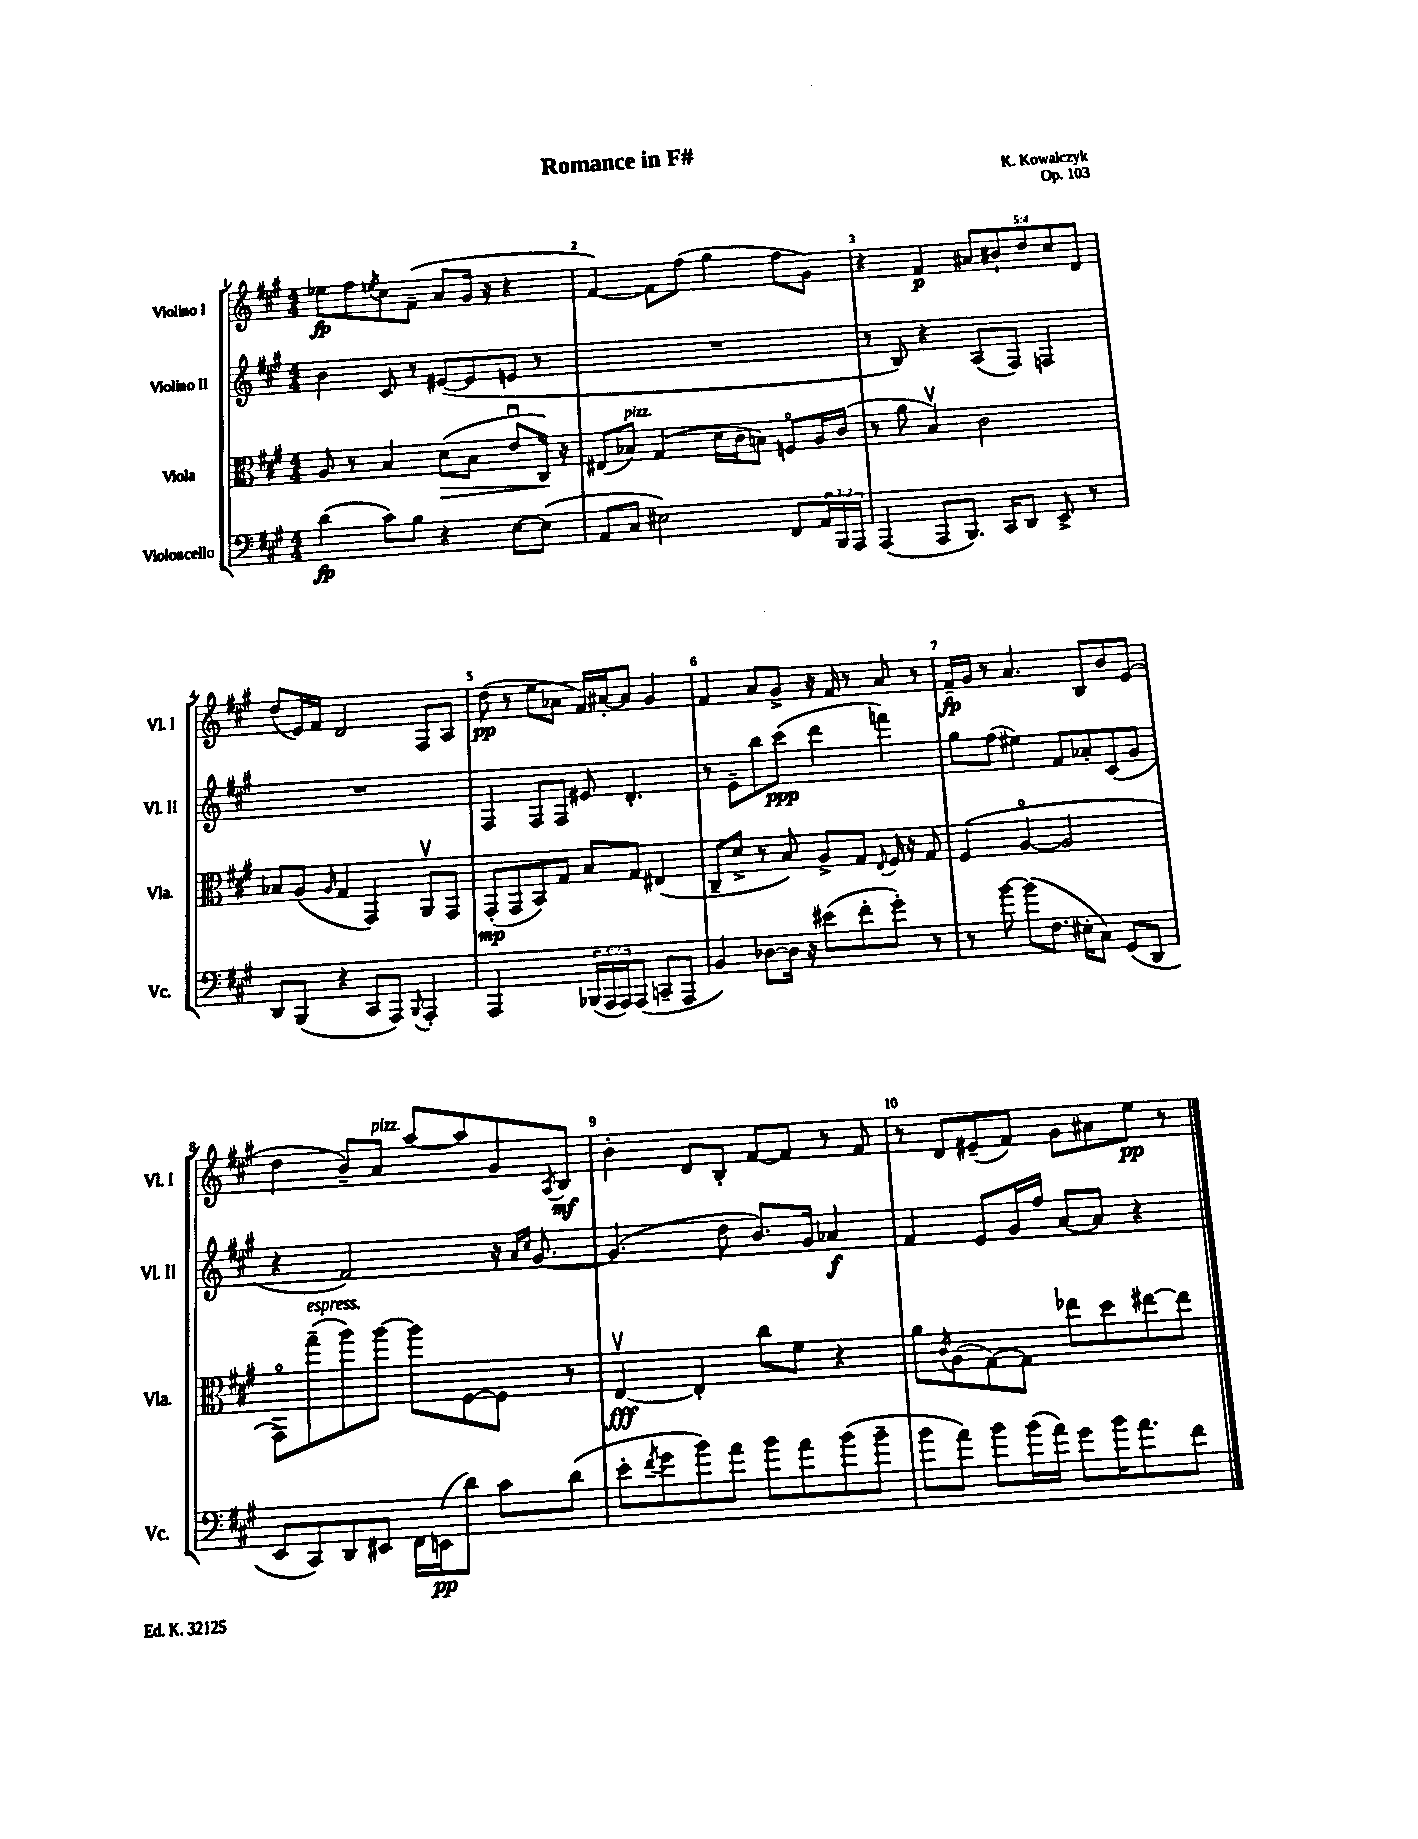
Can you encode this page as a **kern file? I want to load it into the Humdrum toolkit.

**kern	**kern	**kern	**kern
*staff4	*staff3	*staff2	*staff1
*clefF4	*clefC3	*clefG2	*clefG2
*k[f#c#g#]	*k[f#c#g#]	*k[f#c#g#]	*k[f#c#g#]
*M4/4	*M4/4	*M4/4	*M4/4
(4d\	8A/	4b\	8ee-\L
.	8r	.	8ff#\
.	.	.	8qee/
8c#\L)	4B/	8c#/	8cc#\
8B\J	.	8r	(8f#~\J
4r	(8d\L	([8e#/L	8a/L
.	8B\J	8e#/]	16g#/Jk
.	.	.	16r
[8E\L	8eu/L	8e/J	4r
(8E\]J	16C#/Jk)	8r	.
.	16r	.	.
=	=	=	=
8AA/L	(8E#/L	1r	[4f#/)
8C#/J	8B-/J)	.	.
2E#\)	(4G#/	.	8f#\]L
.	.	.	(8ff#\J
.	16d\LL	.	4gg#\
.	16c#\J	.	.
.	8B\J)	.	.
8FF#/L	8Fo/L	.	8ff#\L
24AA/L	16A/L	.	8g#\J)
24BBB/	.	.	.
.	(16c#/JJ	.	.
24AAA/JJ	.	.	.
=	=	=	=
(4AAA/	8r	8r	4r
.	8a\	8B/)	.
8AAA/L	4Bv/)	4r	4f#/
8.BBB/J)	.	.	.
.	2c#\	(8A/L	10a#/L
16CC#/LK	.	.	.
.	.	.	10b#`/
8DD/J	.	8F#/J)	.
.	.	.	10dd/
8EE^/	.	4F/	.
.	.	.	10cc#/
8r	.	.	.
.	.	.	10d/J
=	=	=	=
8DD/L	8B-/L	1r	(8dd/L
(8BBB/J	(8A/J	.	16e/L)
.	.	.	16f#/JJ
.	16qqA/	.	.
4r	4G#/	.	2d/
8CC#/L	4GG#/)	.	.
8AAA/J)	.	.	.
8qqBBB/	.	.	.
4AAA'/	8AAv/L	.	8F#/L
.	8GG#/J	.	8A/J
=	=	=	=
2AAA/	(8GG#'/L	4F#/	(8dd\
.	8GG#/	.	8r
.	8BB/)	8F#/L	8ee\L
.	8G#/J	8F#/J	8a-\J
(24BBB-/LL	8B/L	8e#/	16f#/LL)
24AAA/	.	.	.
.	.	.	[16a#'/J
24AAA/J)	.	.	.
(8AAA/J	8G#/J	4.d'/	8a#/]J
8CC~/L	(4E#/	.	4g#/
8AAA/J	.	.	.
=	=	=	=
4BB/)	8C#~/L	8r	4f#/
.	8d^/J	8e~\L	.
[8D-\L	8r	8bb\	8a/L
16D-\]Jk	8B/)	(8ccc#\J	8g#^/J
16r	.	.	.
(8e#\L	8A^/L	4ddd\	16r
.	.	.	16f#/
8f#'\	8G#/J	.	8r
.	8qqE/	.	.
8g#'\J)	16F#/	4fff\)	8a/
.	16r	.	.
8r	8G#/	.	8r
=	=	=	=
8r	(4F#/	8gg#\L	16f#~/LL
.	.	.	16g#/JJ
[8b\	.	(8ff#\J	8r
(8b\]L	[4Ao/	4ee#\)	4.a/
8.F#\J	.	.	.
.	2A/]	8f#/L	.
16E#'\LK	.	.	.
8C#\J)	.	8a-'/	8B/L
(8GG#/L	.	(8c#/	8b/
8DD/J	.	8g#/J	(8e/J
=	=	=	=
8EE/L	8GG#o\L)	4r	4dd\
8CC#/)	(8gg#~\	.	.
8DD/	8aa\)	2f#/)	8b~/L)
8EE#/J	[8aa\J	.	8a/J
16FF#\LL	8aa\]L	.	[8aa/L
(16EE\J	.	.	.
8d\J)	[8F#\	.	8aa/]
8c#\L	8F#\]J	16r	8g#/
.	.	16qqa/LL	.
.	.	16qqcc#/JJ	.
.	.	[8.g#/	.
.	.	.	8qA/
(8d\J	8r	.	8B/J
=	=	=	=
8e'\L	[4Ev/	(4.g#/]	4b'\
8qf#/	.	.	.
8g#\	.	.	.
8b\)	4E'/]	.	8d/L
8a\J	.	8dd\	8B'/J
8b\L	8cc#\L	8.b/L)	[8f#/L
8a\	8f#\J	.	8f#/]J
.	.	16g#/Jk	.
(8b\	4r	4a-/	8r
8b~\J	.	.	8f#/
=	=	=	=
8b\L	8a\L	4f#/	8r
.	8qc#/	.	.
8a\J)	(8A\	.	8d/L
8b\L	[8G#\)	8e/L	(8e#~/
(16b\L	8G#\]J	16g#/L	8f#/J)
16a\JJ)	.	16ff#/JJ	.
8g#\L	8ee-\L	[8a/L	8g#\L
16b\K	8dd\	8a/]J	8a#\
8.a\	.	.	.
.	[8ee#\	4r	8ee\J
8f#\J	8ee#\]J	.	8r
==	==	==	==
*-	*-	*-	*-
